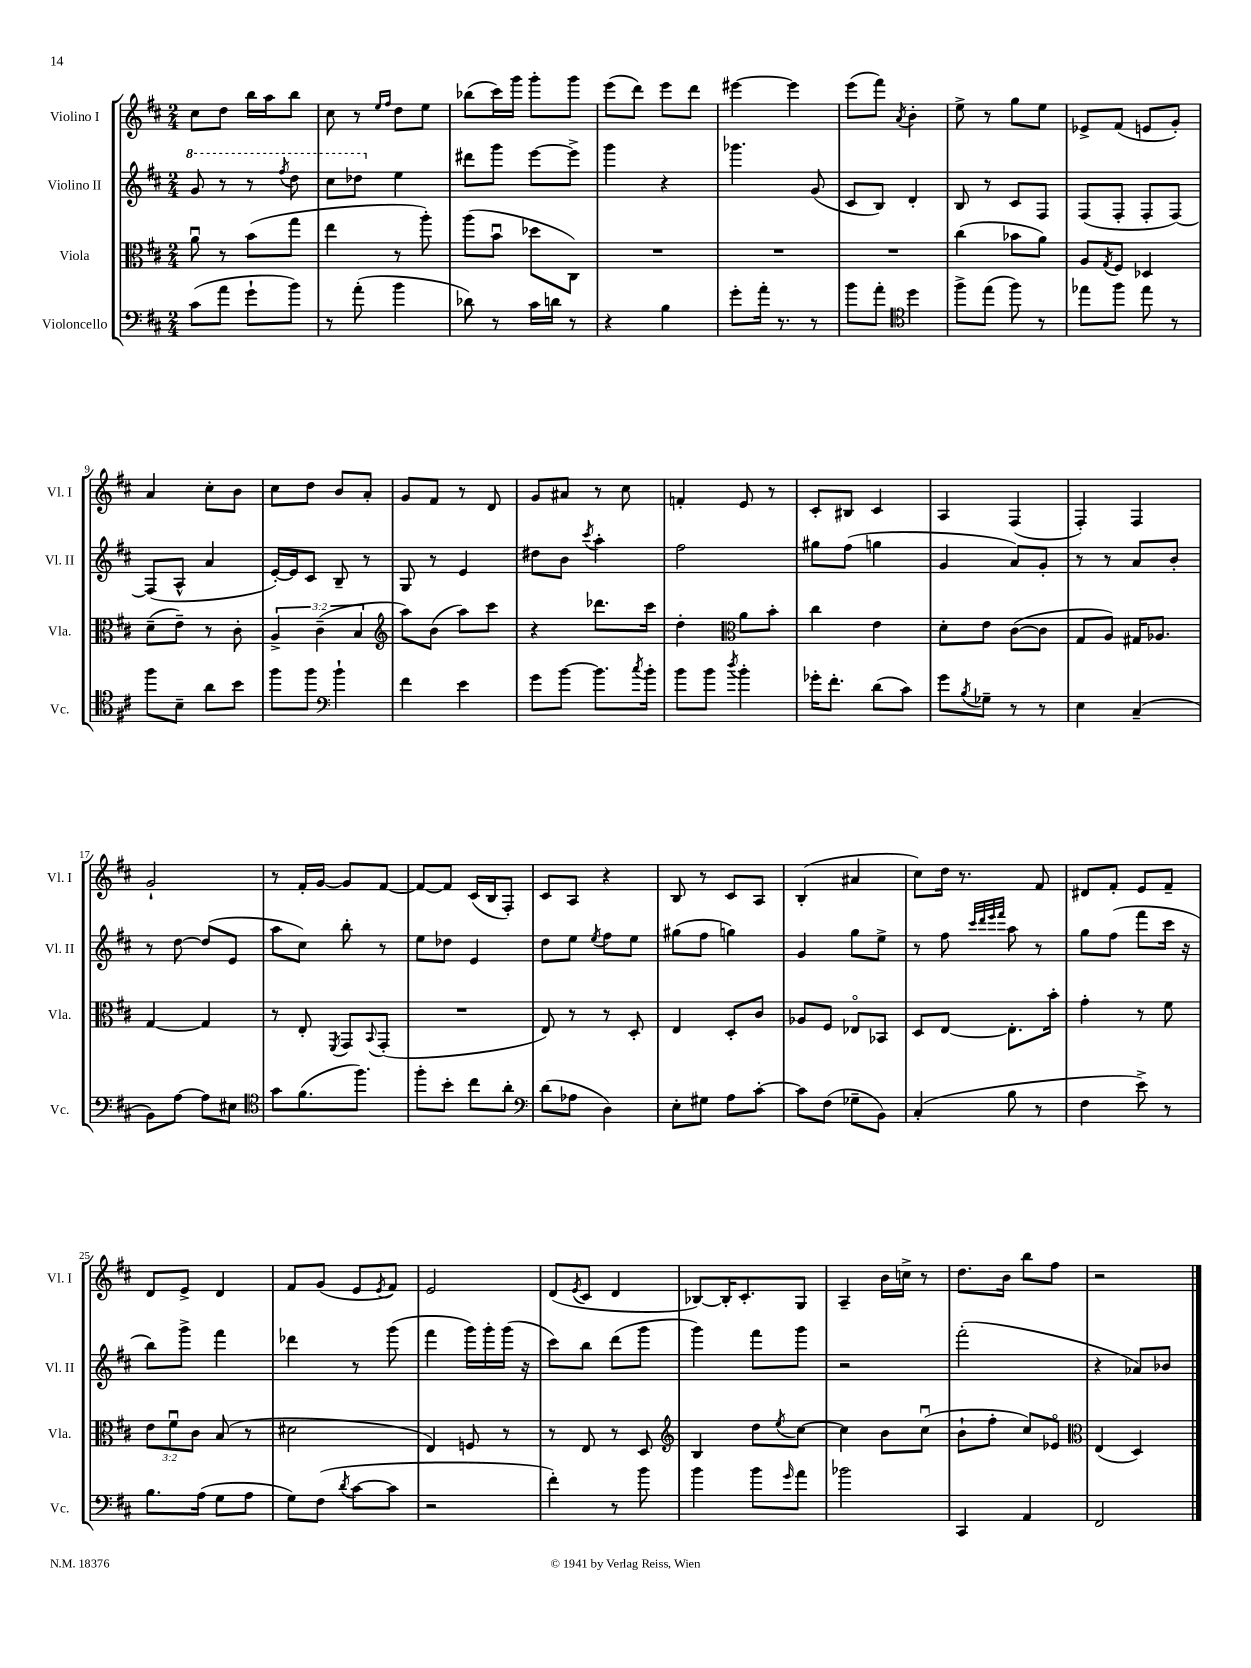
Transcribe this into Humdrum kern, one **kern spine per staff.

**kern	**kern	**kern	**kern
*staff4	*staff3	*staff2	*staff1
*clefF4	*clefC3	*clefG2	*clefG2
*k[f#c#]	*k[f#c#]	*k[f#c#]	*k[f#c#]
*M2/4	*M2/4	*M2/4	*M2/4
(8c#	8au	8gg	8cc#
8a	8r	8r	8dd
8g`	(8b	8r	16bb
.	.	.	16aa
.	.	8qfff#	.
8b)	8gg	8ddd	8bb
=	=	=	=
8r	4ee	8ccc#	8cc#
(8a'	.	8ddd-	8r
.	.	.	16qqee
.	.	.	16qqff#
4b	8r	4ee	8dd
.	8aa')	.	8ee
=	=	=	=
8d-)	(8aa	8ddd#	(8bb-
8r	8bu	8ggg	16ccc#)
.	.	.	16ggg
16c#	8dd-	[8eee	8ggg'
16d	.	.	.
8r	8C#)	8eee^]	8ggg
=	=	=	=
4r	2r	4ggg	(8eee
.	.	.	8ddd)
4B	.	4r	8eee
.	.	.	8ddd
=	=	=	=
8g'	2r	4.ggg-	[4eee#
16a'	.	.	.
8.r	.	.	.
.	.	.	4eee#]
8r	.	(8g	.
=	=	=	=
8b	2r	8c#	(8eee
8a'	.	8B)	8fff#)
*clefC4	*	*	*
.	.	.	8qa
4dd	.	4d'	4b'
=	=	=	=
8ff#^	(4cc#	8B	8ee^
(8ee	.	8r	8r
8ff#)	8b-	8c#	8gg
8r	8a)	8F#	8ee
=	=	=	=
8ee-	8A	(8F#	8e-^
.	8qG	.	.
8ff#	8F#	8F#'	(8f#
8ee-	4D-	8F#'	8e
8r	.	[8F#)	8g')
=	=	=	=
8ff#	(8d~	(8F#]	4a
8B~	8e~)	8A^^	.
8a	8r	4a	8cc#'
8b	8c#'	.	8b
=	=	=	=
8ff#	6A^	[16e')	8cc#
.	.	16e]	.
8ff#	.	8c#	8dd
.	(6c#~	.	.
*clefF4	*	*	*
4b`	.	8B~	8b
.	6B	.	.
.	.	8r	8a'
=	=	=	=
*	*clefG2	*	*
4f#	8aa)	8G	8g
.	(8b	8r	8f#
4e	8aa)	4e	8r
.	8ccc#	.	8d
=	=	=	=
8g	4r	8dd#	8g
[8b	.	8b	8a#
.	.	8qccc#	.
8.b]	8.ddd-	4aa'	8r
.	.	.	8cc#
8qcc#	.	.	.
16b'	16ccc#	.	.
=	=	=	=
8b	4dd'	2ff#	4f'
8b	.	.	.
*	*clefC3	*	*
8qdd	.	.	.
4b'	8a	.	8e
.	8b'	.	8r
=	=	=	=
16g-'	4cc#	8gg#	8c#'
8.f#'	.	.	.
.	.	(8ff#	8B#
(8d	4e	4gg	4c#
8c#)	.	.	.
=	=	=	=
8g	8d'	4g	4A
8qB	.	.	.
8G-~	8e	.	.
8r	([8c#	8a)	(4F#
8r	8c#]	8g'	.
=	=	=	=
4E	8G	8r	4F#')
.	8A)	8r	.
(4C#~	16G#	8a	4F#
.	8.A-	.	.
.	.	8b'	.
=	=	=	=
8BB)	[4G	8r	2g`
[8A	.	[8dd	.
8A]	4G]	(8dd]	.
8E#	.	8e	.
=	=	=	=
*clefC4	*	*	*
8g	8r	8aa	8r
(8.f#	8E'	8cc#)	16f#'
.	.	.	[16g
.	8qFF#	.	.
.	8GG	8bb'	8g]
8.ff#)	.	.	.
.	8qqBB	.	.
.	(8GG'	8r	[8f#
=	=	=	=
8ff#'	2r	8ee	8f#_
8b'	.	8dd-	8f#]
8cc#	.	4e	(16c#
.	.	.	16B
8a'	.	.	8F#')
=	=	=	=
*clefF4	*	*	*
(8d	8E)	8dd	8c#
8A-	8r	8ee	8A
.	.	8qee	.
4D)	8r	8ff#	4r
.	8D'	8ee	.
=	=	=	=
8E'	4E	(8gg#	8B
8G#	.	8ff#	8r
8A	8D'	4gg)	8c#
[8c#'	8c#	.	8A
=	=	=	=
8c#]	8A-	4g	(4B'
(8F#	8F#	.	.
8G-~	8E-o	8gg	4a#
8BB)	8BB-	8ee^	.
=	=	=	=
(4C#'	8D	8r	8cc#)
.	[8E	8ff#	16dd
.	.	.	8.r
.	.	32qqccc#	.
.	.	32qqddd	.
.	.	32qqeee	.
.	.	32qqfff#	.
8B	8.E']	8aa	.
8r	.	8r	8f#
.	16b'	.	.
=	=	=	=
4F#	4g'	8gg	8d#
.	.	(8ff#	8f#'
8e^)	8r	8fff#	8e
8r	8f#	16ccc#	8f#~
.	.	16r	.
=	=	=	=
8.B	12e	8bb)	8d
.	12f#u	.	.
.	.	8ggg^	8e^
.	12c#	.	.
(16A	.	.	.
8G	(8B	4fff#	4d
8A	8r	.	.
=	=	=	=
8G)	2d#	4ddd-	8f#
(8F#	.	.	(8g
8qd	.	.	.
[8c#	.	8r	8e
.	.	.	8qe
8c#]	.	(8ggg	8f#)
=	=	=	=
2r	4E)	4fff#	2e
.	8F	16ggg)	.
.	.	16ggg'	.
.	8r	(16ggg	.
.	.	16r	.
=	=	=	=
4f#')	8r	8ccc#)	(8d
.	.	.	8qe
.	8E	8bb	8c#
8r	8r	(8ddd	4d
8b	8D	8ggg	.
=	=	=	=
*	*clefG2	*	*
4b	4B	4ggg)	[8B-)
.	.	.	16B-']
.	.	.	8.c#'
8b	8dd	8fff#	.
16qqg	8qee	.	.
8a	[8cc#	8ggg	8G
=	=	=	=
2b-	4cc#]	2r	4A~
.	8b	.	16b
.	.	.	16cc^
.	(8cc#u	.	8r
=	=	=	=
4CC#	8b`	(2fff#'	8.dd
.	8ff#'	.	.
.	.	.	16b
4AA	8cc#)	.	8bb
.	8e-o	.	8ff#
=	=	=	=
*	*clefC3	*	*
2FF#	(4E	4r	2r
.	4D)	8a-)	.
.	.	8b-	.
==	==	==	==
*-	*-	*-	*-
